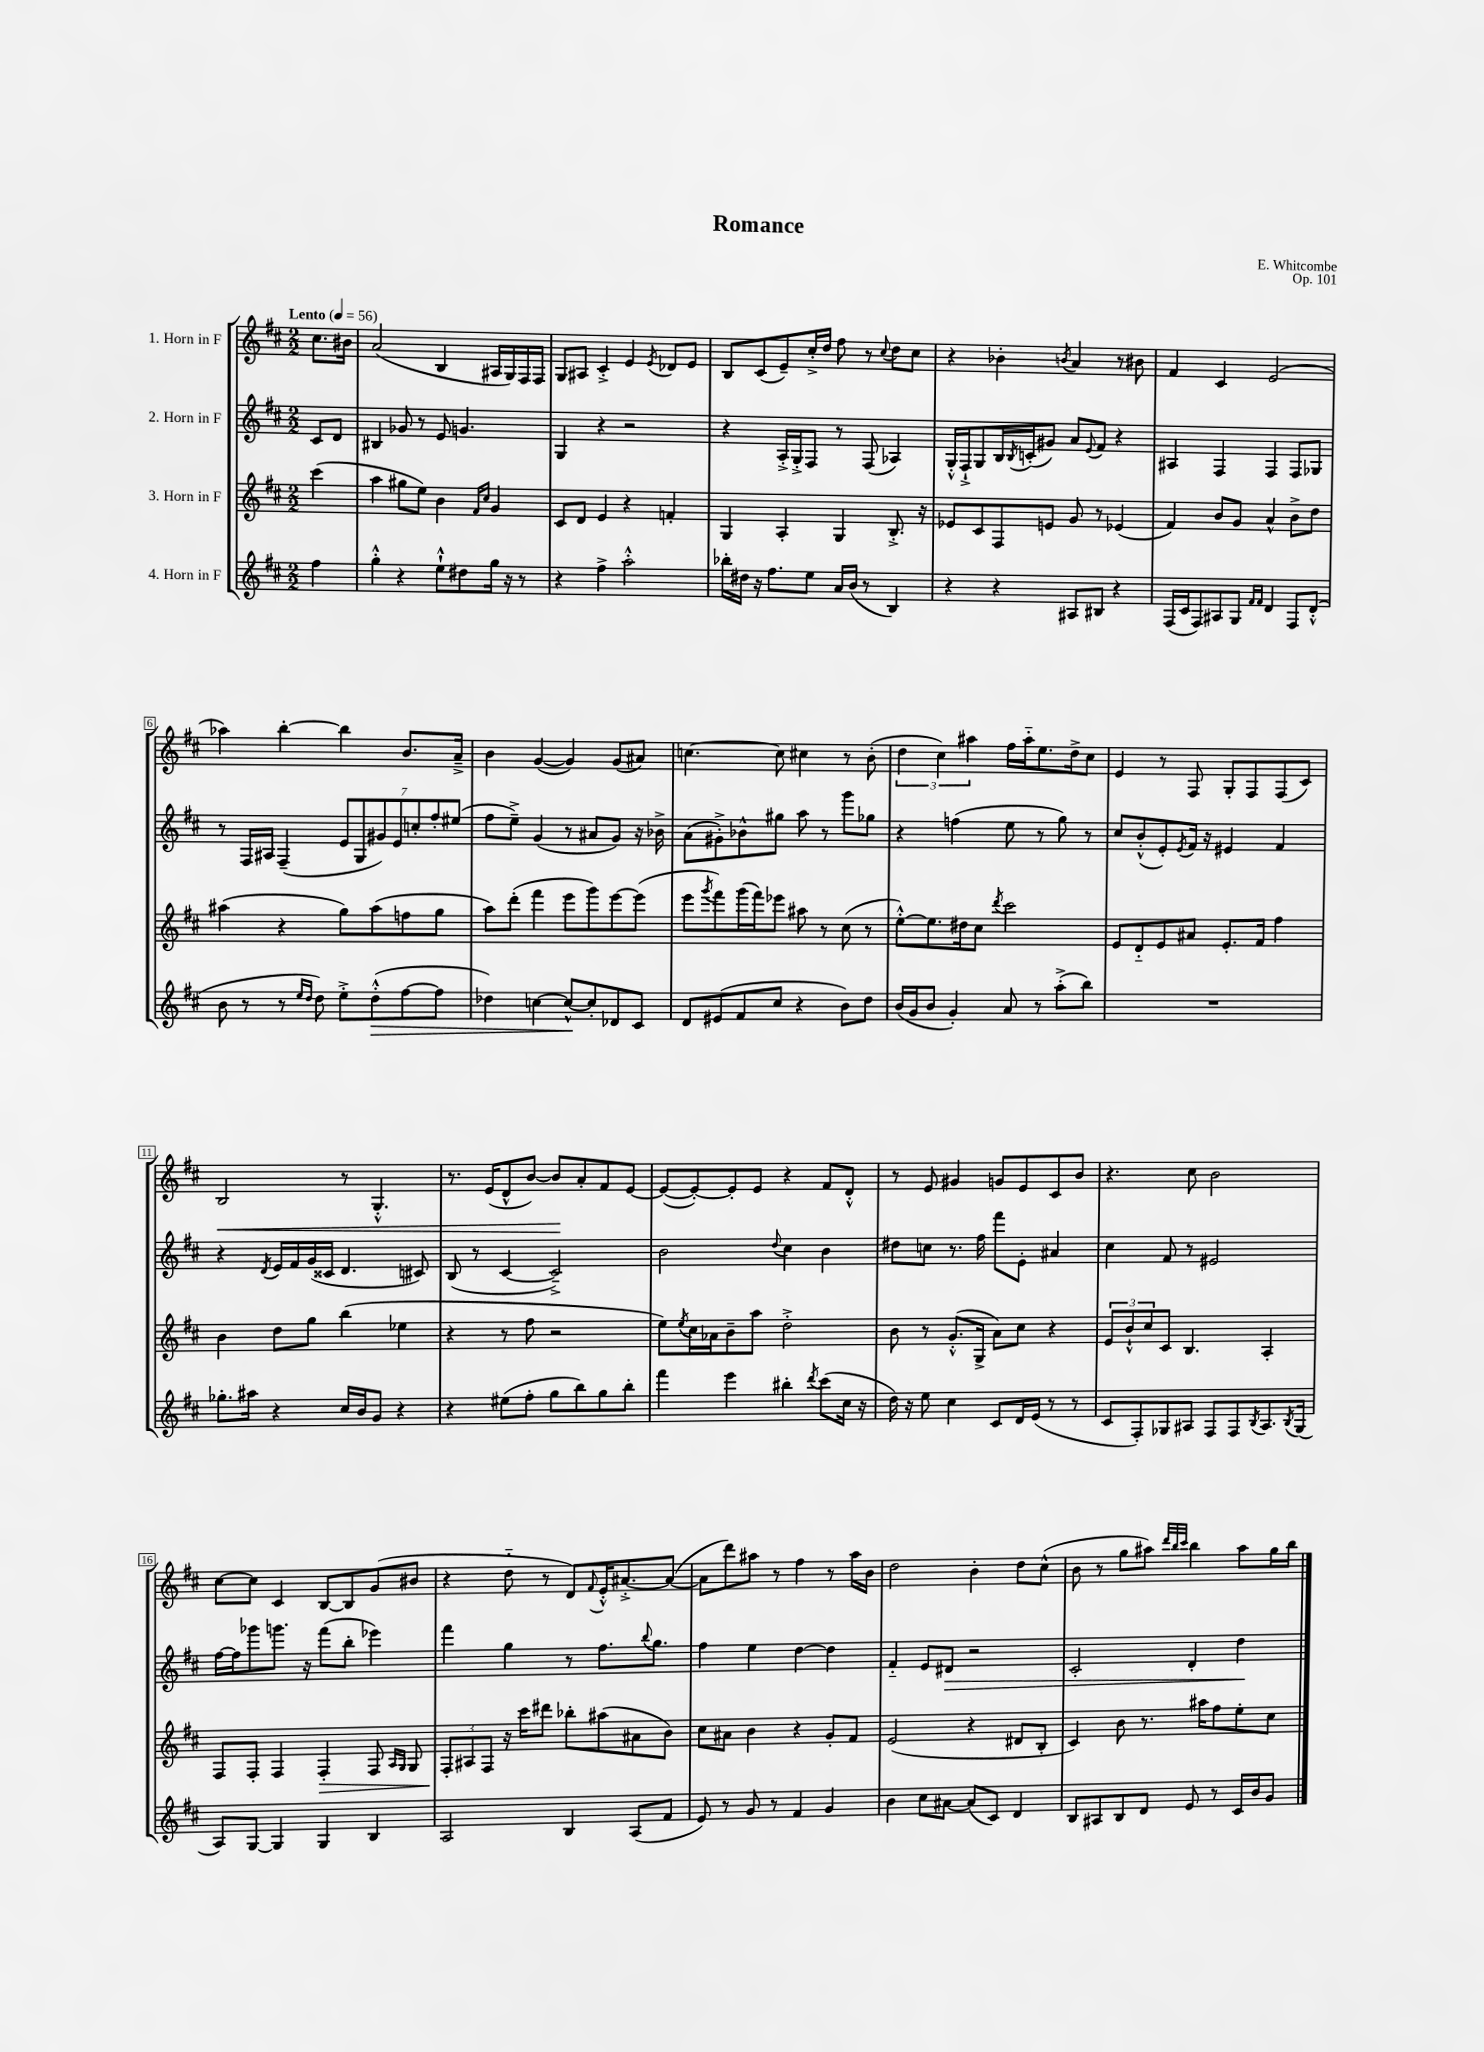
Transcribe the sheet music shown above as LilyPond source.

\header { title = "Romance" composer = "E. Whitcombe" opus = "Op. 101" }
<<
\new StaffGroup <<
\new Staff = "s0" \with { instrumentName = "1. Horn in F" } {
    \clef treble \key d \major \numericTimeSignature \time 2/2 \partial 4 \tempo "Lento" 4 = 56
    cis''8. bis'16 |
    a'2( b4 ais16 g16) fis16 fis16 |
    g8 ais8 cis'4-.-> e'4 \acciaccatura { e'8 } des'8 e'8 |
    b8 cis'8( e'8--) cis''16-.-> d''16 fis''8 r8 \appoggiatura { cis''8 } d''8 cis''8 |
    r4 bes'4-. \acciaccatura { b'8 } a'4 r8 bis'8 |
    fis'4 cis'4 e'2( |
    aes''4) b''4~-. b''4 b'8. a'16---> |
    b'4 g'4~( g'4) g'8( ais'8) |
    c''4.~ c''8 cis''4 r8 b'8-.( |
    \tuplet 3/2 { d''4 cis''4) ais''4 } fis''16 ais''16-_ e''8. d''16-> cis''8 |
    e'4 r8 fis8 g8-. fis8 fis8( cis'8) |
    b2\< r8 g4.-.-^ |
    r8. e'16( d'8-^ b'8~) b'8\! a'8-. fis'8 e'8~ |
    e'8~( e'8~-.) e'8-. e'8 r4 fis'8 d'8-.-^ |
    r8 e'8 gis'4 g'8 e'8 cis'8 b'8 |
    r4. cis''8 b'2 |
    cis''8~ cis''8 cis'4 b8~ b8 g'8( bis'8 |
    r4 d''8-_ r8 d'8) \appoggiatura { fis'8 } e'16-.-^ ais'8.~-.-> ais'8~( |
    ais'8 d'''8) ais''8 r8 fis''4 r8 ais''16 b'16 |
    d''2 b'4-. d''8 cis''8-^( |
    b'8 r8 g''8 ais''8) \grace { d'''32 b''32 cis'''32 } b''4 ais''8 g''16 b''16 \bar "|." |
}
\new Staff = "s1" \with { instrumentName = "2. Horn in F" } {
    \clef treble \key d \major \numericTimeSignature \time 2/2 \partial 4
    cis'8 d'8 |
    bis4 ges'8 r8 e'8 g'4. |
    g4 r4 r2 |
    r4 a16-.-> g16-.-> fis8 r8 fis8( aes4) |
    g16-.-^ fis16-!-> g8 b16 \acciaccatura { b8 } c'16-.( gis'8) a'8 \appoggiatura { e'8 } fis'8 r4 |
    ais4 fis4 fis4 fis8 ges8 |
    r8 fis16 ais16 fis4--( \tuplet 7/4 { e'8 g8 gis'8) e'8 c''8-. fis''8-. eis''8( } |
    fis''8 e''8--->) g'4( r8 ais'8 g'8) r16 bes'16-> |
    a'8( gis'8-.->) bes'8-^ gis''8 a''8 r8 g'''8 ges''8 |
    r4 f''4( e''8 r8 g''8) r8 |
    cis''8 b'8-.-^( e'8-.) \acciaccatura { e'8 } fis'16 r16 eis'4 fis'4 |
    r4 \acciaccatura { d'8 } e'16 fis'16 g'16( cisis'16 d'4. cis'8) |
    b8( r8 cis'4~ cis'2--->) |
    b'2 \appoggiatura { d''8 } cis''4 b'4 |
    dis''8 c''8 r8. fis''16 fis'''8 e'8-. ais'4 |
    cis''4 fis'8 r8 eis'2 |
    fis''16~ fis''16 ges'''8 g'''8. r16 fis'''8( b''8-. ees'''4) |
    fis'''4 g''4 r8 fis''8. \appoggiatura { b''8 } g''8. |
    fis''4 e''4 d''4~ d''4 |
    fis'4-_ e'8 dis'8\> r2 |
    cis'2-. d'4-. d''4\! \bar "|." |
}
\new Staff = "s2" \with { instrumentName = "3. Horn in F" } {
    \clef treble \key d \major \numericTimeSignature \time 2/2 \partial 4
    cis'''4( |
    a''4 gis''8 e''8) b'4 \grace { fis'16 cis''16 } g'4 |
    cis'8 d'8 e'4 r4 f'4-. |
    g4 a4-. g4 b8.-.-> r16 |
    ees'8 cis'8 fis8 e'8 g'8 r8 ees'4( |
    fis'4) b'8 g'8 a'4-^ b'8-> d''8 |
    ais''4( r4 g''8) ais''8( f''8 g''8 |
    a''8) d'''8-.( fis'''4 e'''8 g'''8) e'''8~ e'''8( |
    e'''8 \acciaccatura { g'''8 } fis'''8) g'''16( fis'''16) ees'''8 ais''8 r8 cis''8( r8 |
    e''8~-.-^) e''8. dis''16 cis''8 \acciaccatura { d'''8 } cis'''2 |
    e'8 d'8-_ e'8 ais'8 e'8.-. fis'16 fis''4 |
    b'4 d''8 g''8 b''4( ees''4 |
    r4 r8 fis''8 r2 |
    e''8) \acciaccatura { e''8 } cis''16 aes'16 b'8-- a''8 d''2-.-> |
    b'8 r8 g'8.-.-^( g16-> a'8) cis''8 r4 |
    \tuplet 3/2 { e'8 b'8-!-^ cis''8 } cis'8 b4. a4-. |
    fis8 fis8-. fis4 fis4-.\> fis8 \grace { a16 g16 } g8 |
    \tuplet 3/2 { fis8-.\! ais8 fis8 } r16 cis'''16 dis'''8 bes''8-. ais''8( ais'8 b'8) |
    cis''8 ais'8 b'4 r4 g'8-. fis'8 |
    e'2( r4 dis'8 b8-. |
    cis'4) b'8 r8. ais''16 fis''8 e''8-. cis''8 \bar "|." |
}
\new Staff = "s3" \with { instrumentName = "4. Horn in F" } {
    \clef treble \key d \major \numericTimeSignature \time 2/2 \partial 4
    fis''4 |
    g''4-.-^ r4 e''8-!-^ dis''8 g''16 r16 r8 |
    r4 fis''4-> a''2-.-^ |
    bes''16-. dis''16 r16 fis''8. e''8 a'16 b'16( r8 b4) |
    r4 r4 ais8 bis8 r4 |
    fis16( cis'16 fis8) ais8 g8 \grace { fis'16 fis'16 } d'4 fis8 d'8-.-^( |
    b'8 r8 r8 \grace { e''16 d''16 } d''8) e''8-.-> d''8-.-^\>( fis''8~ fis''8 |
    des''4) c''4~ c''8~-^\! c''8-. des'8 cis'8 |
    d'8 eis'8( fis'8 cis''8 r4 b'8) d''8 |
    b'16( g'16 b'8 g'4-.) a'8 r8 a''8-.->( b''8) |
    R1 |
    ges''8.-. ais''16 r4 cis''16 b'16 g'8 r4 |
    r4 eis''8( fis''8-. g''8 b''8) g''8 b''8-. |
    fis'''4 e'''4 bis''4-. \acciaccatura { d'''8 } cis'''8( cis''16 r16 |
    d''16) r16 e''8 cis''4 cis'8 d'16 e'16( r8 r8 |
    cis'8 fis8-.) ges8 ais8 fis8 fis8 \acciaccatura { b8 } ais8. \acciaccatura { b8 } ges16( |
    a8) g8~ g4 g4 b4 |
    a2 b4 a8( fis'8 |
    e'8) r8 g'8 r8 fis'4 g'4 |
    b'4 cis''8 ais'8~ ais'8( cis'8) d'4 |
    b8 ais8 b8 d'8 e'8 r8 cis'16 b'16 g'8 \bar "|." |
}
>>
>>
\layout { \context { \Score \override BarNumber.stencil = #(make-stencil-boxer 0.1 0.3 ly:text-interface::print) } }
